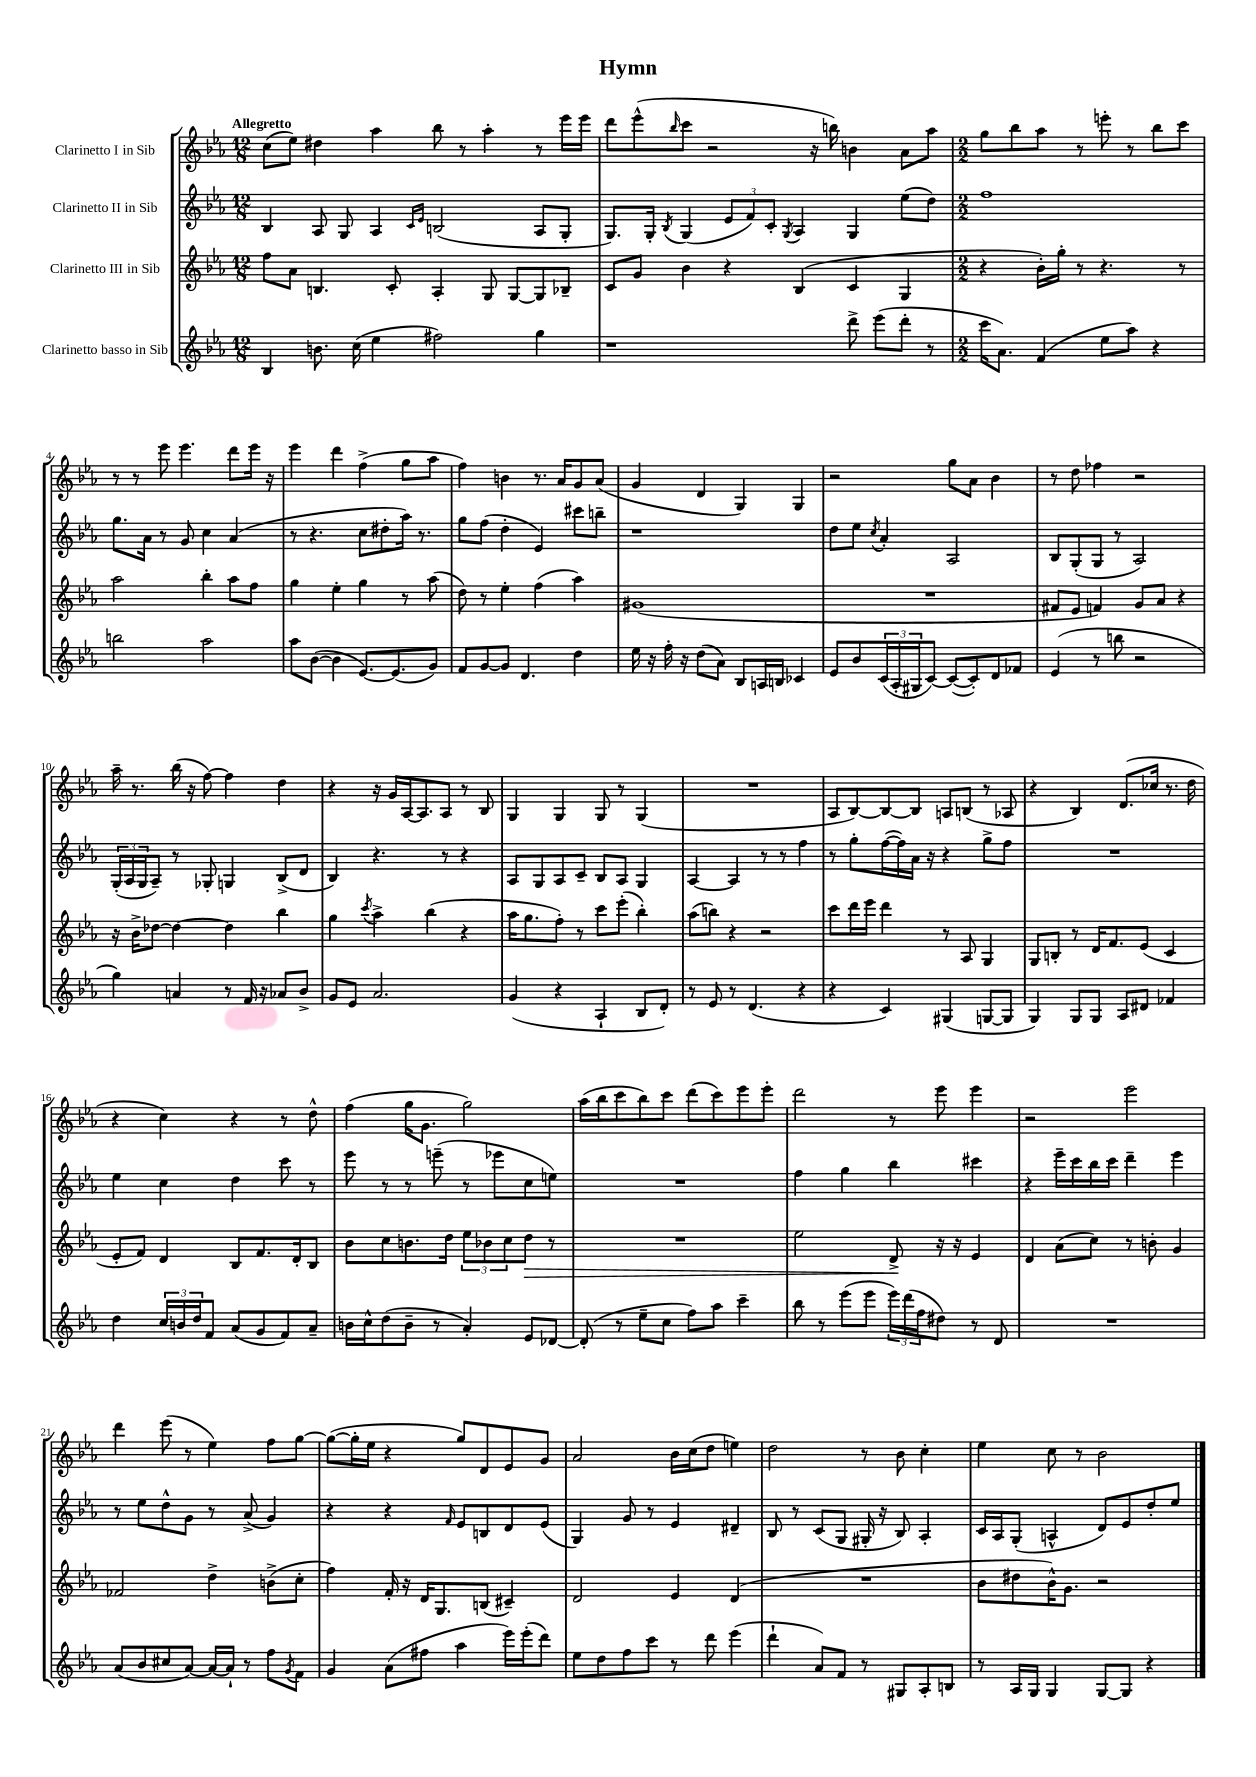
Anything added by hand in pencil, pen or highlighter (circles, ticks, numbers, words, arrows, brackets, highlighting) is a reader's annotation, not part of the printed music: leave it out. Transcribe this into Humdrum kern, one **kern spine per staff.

**kern	**kern	**kern	**kern
*staff4	*staff3	*staff2	*staff1
*clefG2	*clefG2	*clefG2	*clefG2
*k[b-e-a-]	*k[b-e-a-]	*k[b-e-a-]	*k[b-e-a-]
*M12/8	*M12/8	*M12/8	*M12/8
4B-	8ff	4B-	(8cc
.	8a-	.	8ee-)
8.b	4.B	8A-	4dd#
.	.	8G	.
(16cc	.	.	.
4ee-	.	4A-	4aa-
.	8c'	.	.
.	.	16qqc	.
.	.	16qqe-	.
2ff#)	4A-'	(2B	8bb-
.	.	.	8r
.	8G	.	4aa-'
.	[8G	.	.
4gg	8G]	8A-	8r
.	8B-~	8G'	16eee-
.	.	.	16eee-
=	=	=	=
1r	8c	8.G)	8ddd
.	8g	.	(8eee-^^
.	.	16G'	.
.	.	8qB-	16qqbb-
.	4b-	(4G	8ccc
.	.	.	2r
.	4r	12e-	.
.	.	12f)	.
.	.	12c'	.
.	.	8qG	.
.	(4B-	4A-	.
.	.	.	16r
.	.	.	16bb)
8ddd^	4c	4G	4b
(8eee-	.	.	.
8ddd'	4G	(8ee-	8a-
8r	.	8dd)	8aa-
=	=	=	=
*M2/2	*M2/2	*M2/2	*M2/2
16ccc	4r	1ff	8gg
8.a-)	.	.	.
.	.	.	8bb-
(4f	16b-')	.	8aa-
.	16gg'	.	.
.	8r	.	8r
8ee-	4.r	.	8eee'
8aa-)	.	.	8r
4r	.	.	8bb-
.	8r	.	8ccc
=	=	=	=
2bb	2aa-	8.gg	8r
.	.	.	8r
.	.	16a-	.
.	.	8r	8eee-
.	.	8g	4.eee-
2aa-	4bb-'	4cc	.
.	8aa-	(4a-	8ddd
.	8ff	.	16eee-
.	.	.	16r
=	=	=	=
8aa-	4gg	8r	4eee-
([8b-	.	4.r	.
4b-]	4ee-'	.	4ddd
[8.e-)	4gg	8cc	(4ff^
.	.	8dd#'	.
(8.e-]	.	.	.
.	8r	16aa-)	8gg
.	.	8.r	.
8g)	(8aa-	.	8aa-
=	=	=	=
8f	8dd)	8gg	4ff)
[8g	8r	(8ff	.
8g]	4ee-'	4dd'	4b
4.d	.	.	.
.	(4ff	4e-)	8.r
.	.	.	16a-
4dd	4aa-)	8ccc#	8g
.	.	8bb~	(8a-
=	=	=	=
16ee-	(1g#	1r	4g
16r	.	.	.
16ff'	.	.	.
16r	.	.	.
(8dd	.	.	4d
8a-)	.	.	.
8B-	.	.	4G)
16A	.	.	.
16B	.	.	.
4c-	.	.	4G
=	=	=	=
8e-	1r	8dd	2r
8b-	.	8ee-	.
.	.	8qcc	.
(24c	.	4a-'	.
24A-'	.	.	.
24G#	.	.	.
[8c)	.	.	.
(8c_	.	2A-	8gg
8c'])	.	.	8a-
8d	.	.	4b-
8f-	.	.	.
=	=	=	=
(4e-	8f#	8B-	8r
.	8e-	(8G'	8dd
8r	4f)	8G	4ff-
8bb	.	8r	.
2r	8g	2A-)	2r
.	8a-	.	.
.	4r	.	.
=	=	=	=
4gg)	16r	(24G'	16aa-~
.	.	24A-	.
.	16b-^	.	8.r
.	.	24G	.
.	[8dd-	8A-~)	.
4a	4dd-_	8r	(16bb-
.	.	.	16r
.	.	8G-'	[8ff)
8r	4dd-]	4G	4ff]
16f	.	.	.
16r	.	.	.
8a-	4bb-	(8B-^	4dd
8b-^	.	8d	.
=	=	=	=
8g	4gg	4B-)	4r
8e-	.	.	.
.	8qccc	.	.
2.a-	4aa-^	4.r	16r
.	.	.	16g
.	.	.	[16A-
.	.	.	8.A-]
.	(4bb-	.	.
.	.	8r	8A-
.	4r	4r	8r
.	.	.	8B-
=	=	=	=
(4g	16aa-	8A-	4G
.	8.gg	.	.
.	.	8G	.
4r	8ff')	8A-	4G
.	8r	8c~	.
4A-`	8ccc	8B-	8G
.	(8eee-'	8A-	8r
8B-	4bb-')	4G	(4G
8d')	.	.	.
=	=	=	=
8r	(8aa-	[4A-	1r
8e-	8bb)	.	.
8r	4r	4A-]	.
(4.d	.	.	.
.	2r	8r	.
.	.	8r	.
4r	.	4ff	.
=	=	=	=
4r	8ccc	8r	8A-
.	16ddd	8gg'	[8B-)
.	16eee-	.	.
4c)	4ddd	([16ff	8B-_
.	.	16ff])	.
.	.	16a-	8B-]
.	.	16r	.
(4G#	8r	4r	8A
.	8A-	.	(8B
[8G	4G	8gg^	8r
8G]	.	8ff	8A-
=	=	=	=
4G)	8G	1r	4r
.	8B'	.	.
8G	8r	.	4B-)
8G	16d	.	.
.	8.f	.	.
8A-	.	.	(8.d
8d#	(8e-	.	.
.	.	.	16cc-
4f-	4c	.	8.r
.	.	.	16dd
=	=	=	=
4dd	8e-'	4ee-	4r
.	8f)	.	.
24cc	4d	4cc	4cc)
24b	.	.	.
24dd	.	.	.
8f	.	.	.
(8a-	8B-	4dd	4r
8g	8.f	.	.
8f)	.	8ccc	8r
.	16d'	.	.
8a-~	8B-	8r	8dd^^
=	=	=	=
16b	8b-	8eee-	(4ff
16cc^^	.	.	.
(8dd	8cc	8r	.
8b~	8.b	8r	16gg
.	.	.	8.g
8r	.	(8eee~	.
.	16dd	.	.
4a-')	12ee-	8r	2gg)
.	12b-	.	.
.	.	8eee-	.
.	12cc	.	.
8e-	8dd	8cc	.
[8d-	8r	8ee)	.
=	=	=	=
(8d-']	1r	1r	(16aa-
.	.	.	16bb-
8r	.	.	8ccc
8ee-~	.	.	8bb-)
8cc	.	.	8ccc
8ff)	.	.	(8ddd
8aa-	.	.	8ccc)
4ccc~	.	.	8eee-
.	.	.	8eee-'
=	=	=	=
8bb-	2ee-	4ff	2ddd
8r	.	.	.
(8eee-	.	4gg	.
8eee-	.	.	.
24eee-)	8d^	4bb-	8r
(24ddd	.	.	.
24ff	.	.	.
8dd#)	16r	.	8eee-
.	16r	.	.
8r	4e-	4ccc#	4eee-
8d	.	.	.
=	=	=	=
1r	4d	4r	2r
.	(8a-	16eee-~	.
.	.	16ccc	.
.	8cc)	16bb-	.
.	.	16ccc	.
.	8r	4ddd~	2eee-
.	8b'	.	.
.	4g	4eee-	.
=	=	=	=
(8a-	2f-	8r	4ddd
8b-	.	8ee-	.
8cc#	.	8dd^^	(8eee-
[8a-)	.	8g	8r
16a-_	4dd^	8r	4ee-)
16a-`]	.	.	.
8r	.	(8a-^	.
8ff	(8b^	4g)	8ff
8qg	.	.	.
8f	8cc'	.	[8gg
=	=	=	=
4g	4ff)	4r	(8gg_
.	.	.	16gg']
.	.	.	16ee-
(8a-	16f'	4r	4r
.	16r	.	.
8ff#	16d	.	.
.	8.G	.	.
.	.	16qqf	.
4aa-	.	8e-	8gg)
.	(8B	8B	8d
16eee-)	4c#~)	8d	8e-
(16eee-'	.	.	.
8ddd)	.	(8e-	8g
=	=	=	=
8ee-	2d	4G)	2a-
8dd	.	.	.
8ff	.	8g	.
8ccc	.	8r	.
8r	4e-	4e-	16b-
.	.	.	(16cc
8ddd	.	.	8dd
(4eee-	(4d	4d#~	4ee)
=	=	=	=
4ddd`	1r	8B-	2dd
.	.	8r	.
8a-)	.	(8c	.
8f	.	8G	.
8r	.	16G#'	8r
.	.	16r	.
8G#	.	8B-)	8b-
8A-'	.	4A-'	4cc'
8B	.	.	.
=	=	=	=
8r	8b-	16c	4ee-
.	.	16A-	.
16A-	8dd#	(8G'	.
16G	.	.	.
4G	16b-^^)	4A^^	8cc
.	8.g	.	.
.	.	.	8r
[8G	2r	8d)	2b-
8G]	.	8e-	.
4r	.	8dd'	.
.	.	8ee-	.
==	==	==	==
*-	*-	*-	*-
